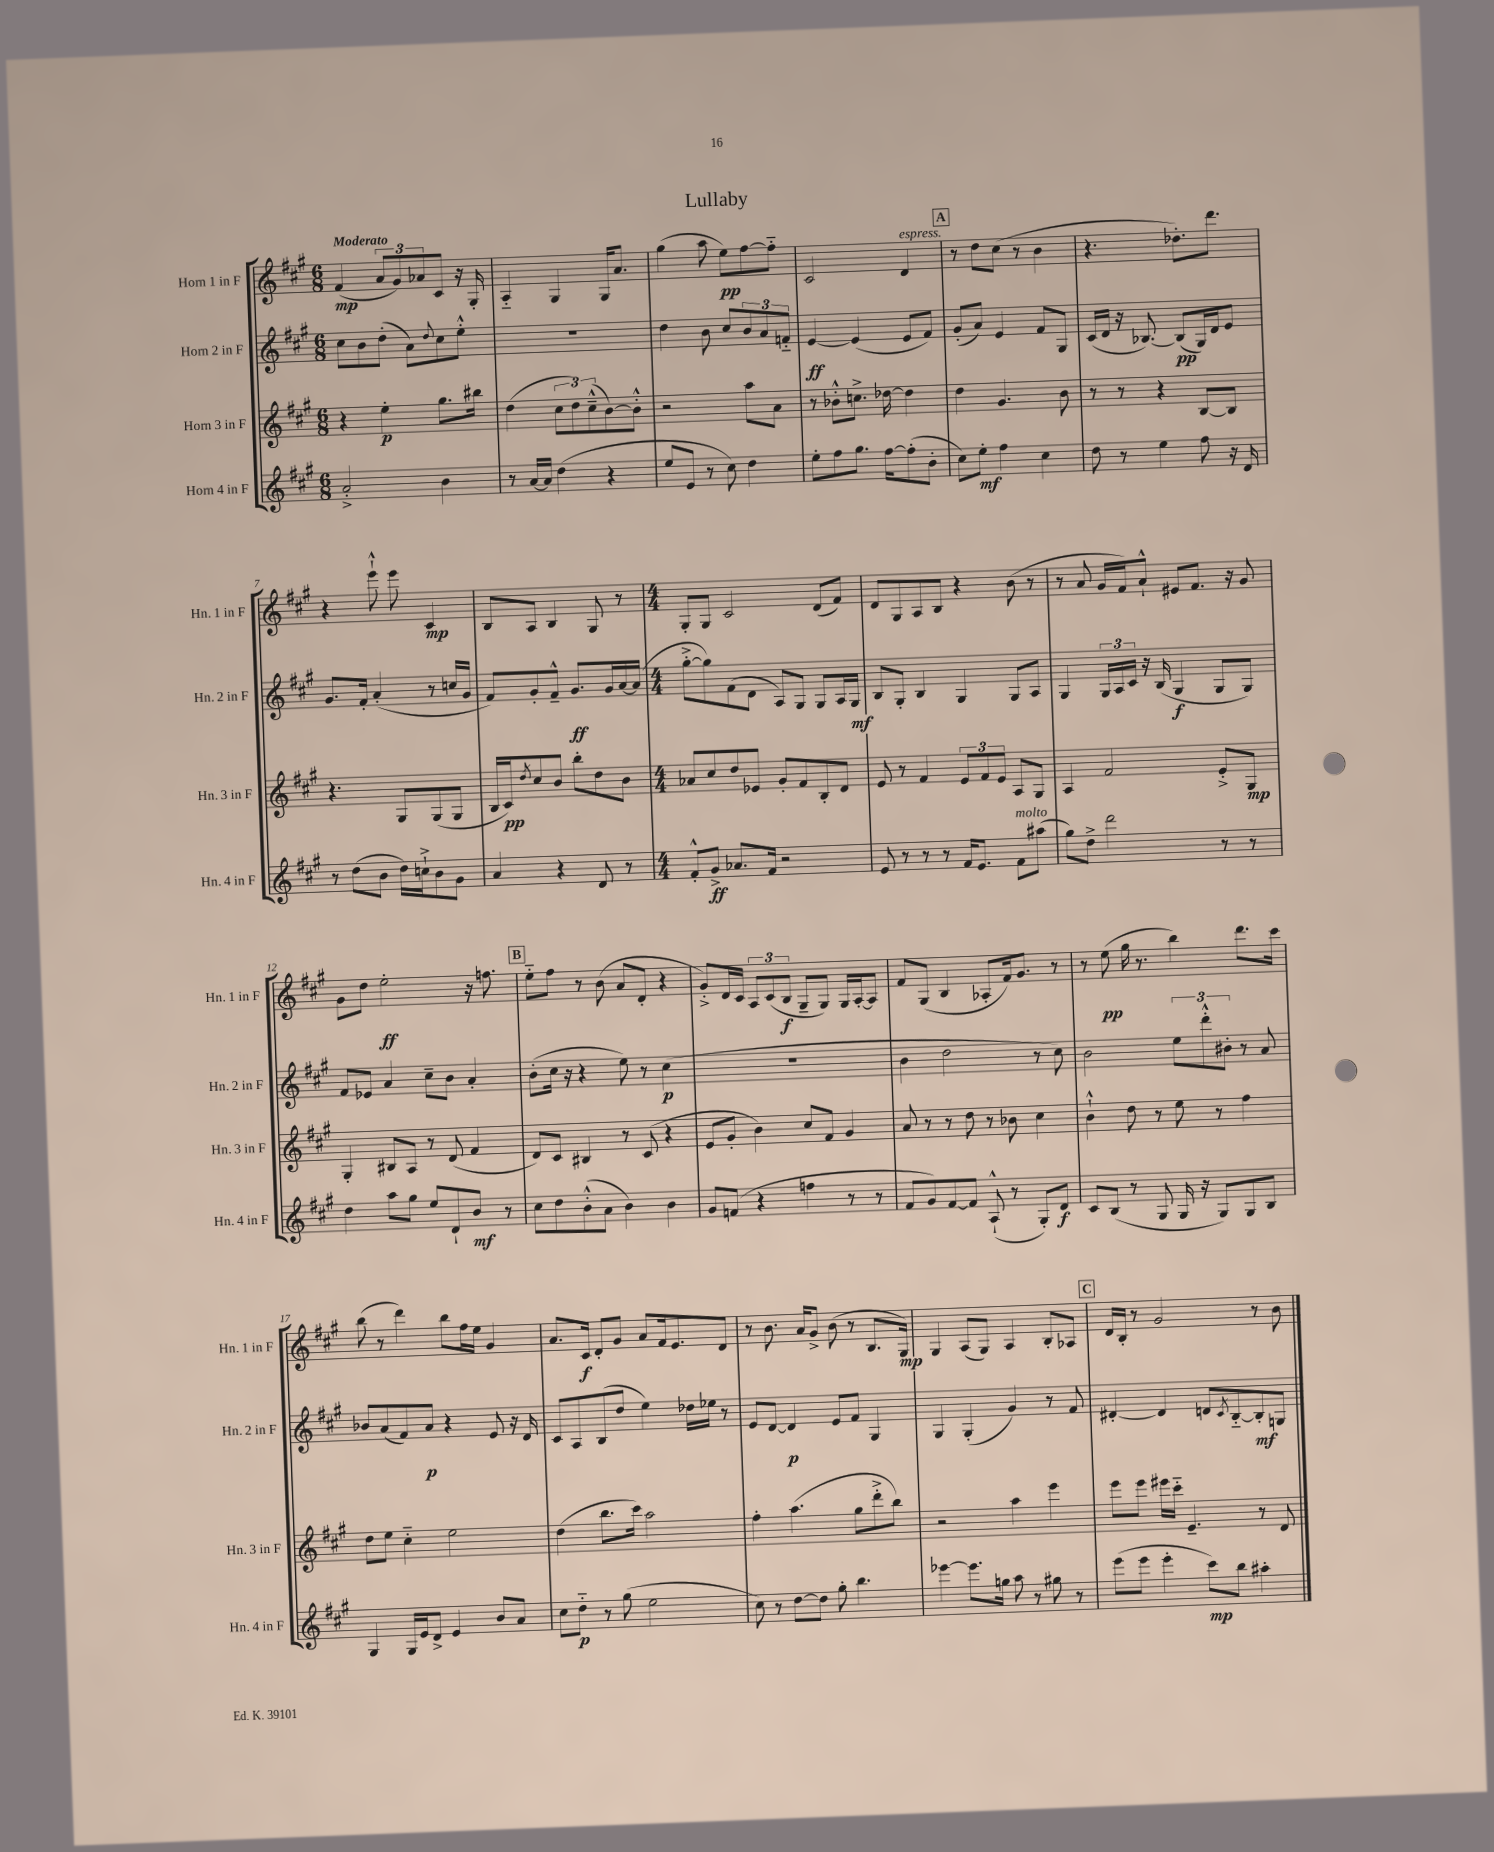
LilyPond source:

\header { title = "Lullaby" }
<<
\new StaffGroup <<
\new Staff = "s0" \with { instrumentName = "Horn 1 in F" shortInstrumentName = "Hn. 1 in F" } {
    \clef treble \key a \major \numericTimeSignature \time 6/8 \tempo "Moderato"
    fis'4\mp( \tuplet 3/2 { a'8 gis'8) aes'8 } cis'8 r16 gis16-. |
    a4-_ gis4 gis16 a'8. |
    gis''4( a''8 e''8\pp) fis''8~ fis''8-_ |
    cis'2 d'4^\markup { \italic "espress." } |
    \mark \markup { \box "A" } r8 d''8 cis''8( r8 b'4 |
    r4. des''8.-.) d'''8. |
    r4 e'''8-!-^ e'''8 cis'4\mp |
    b8 a8 b4 gis8 r8 |
    \numericTimeSignature \time 4/4 gis8-. gis8 cis'2 d'8( fis'8) |
    d'8 gis8 a8 b8 r4 b'8( r8 |
    r8 a'8 gis'16 fis'16) a'8-!-^ eis'8 fis'8. r16 gis'8 |
    gis'8 d''8 e''2-.\ff r16 f''8. |
    \mark \markup { \box "B" } e''8-_ fis''8 r8 b'8( a'8 d'8-. r4 |
    gis'8-.->) d'16 cis'16 \tuplet 3/2 { a8 cis'8( b8\f } gis8-- gis8) gis16 a16~-. a8 |
    fis'8 gis8( b4 aes8-. fis'16) gis'8. r8 |
    r8 e''8\pp( gis''16 r8. b''4) d'''8. cis'''16 |
    b''8( r8 d'''4) b''8 fis''16 e''16 gis'4 |
    a'8. cis'16\f d'8-. gis'8 a'8 fis'16 e'8. d'8 |
    r8 b'8. a'16 gis'8-> b'8( r8 b8. gis16\mp) |
    gis4 a8( gis8) a4 b8-. aes8 |
    \mark \markup { \box "C" } d'16 b16-. r8 gis'2 r8 b'8 \bar "|." |
}
\new Staff = "s1" \with { instrumentName = "Horn 2 in F" shortInstrumentName = "Hn. 2 in F" } {
    \clef treble \key a \major \numericTimeSignature \time 6/8
    cis''8 b'8 d''8-.( a'8) \appoggiatura { d''8 } cis''8 e''8-.-^ |
    R2. |
    d''4 b'8 cis''8 \tuplet 3/2 { b'8 a'8 f'8-_ } |
    e'4~\ff e'4( e'8 fis'8) |
    \mark \markup { \box "A" } gis'8-.( a'8) e'4 fis'8 gis8 |
    cis'16( d'16 r16 bes8.~) bes8\pp( gis16) d'16 e'8 |
    gis'8. fis'16-. a'4-.( r8 c''16 gis'16 |
    fis'8) gis'8-. fis'8---^ gis'8.\ff gis'16 a'16~ a'16( |
    \numericTimeSignature \time 4/4 gis''8~-.-> gis''8) fis'8( d'8 a8) gis8 gis8 a16 gis16\mf |
    b8 gis8-. b4 gis4 gis8 a8 |
    gis4 \tuplet 3/2 { gis16 a16 cis'16 } r16 b16( gis4\f gis8 gis8) |
    fis'8 ees'8 a'4 cis''8-- b'8 a'4-. |
    \mark \markup { \box "B" } b'8-.( cis''16 r16 r4 e''8) r8 cis''4\p( |
    r1 |
    b'4 d''2 r8 cis''8) |
    b'2 \tuplet 3/2 { e''8 d'''8-.-^ bis'8-. } r8 a'8 |
    bes'8 a'8( fis'8) a'8\p r4 e'8 r16 d'16 |
    cis'8 a8 b8( d''8 e''4) des''16 ees''16 r8 |
    e'8 d'8~ d'4\p e'8 fis'8 gis4 |
    gis4 gis4-.( gis'4) r8 fis'8 |
    \mark \markup { \box "C" } dis'4~-. dis'4 d'8 \acciaccatura { cis'8 } b8~-_ b8-.\mf g8 \bar "|." |
}
\new Staff = "s2" \with { instrumentName = "Horn 3 in F" shortInstrumentName = "Hn. 3 in F" } {
    \clef treble \key a \major \numericTimeSignature \time 6/8
    r4 e''4-.\p gis''8. bis''16 |
    d''4( \tuplet 3/2 { cis''8 d''8) cis''8---^( } b'8~) b'8-.-^ |
    r2 a''8 a'8 |
    r8 bes'8-.-^ c''8.-> des''16~ des''4 |
    \mark \markup { \box "A" } d''4 gis'4. b'8 |
    r8 r8 r4 b8~ b8 |
    r4. gis8 gis8( gis8 |
    b16 cis'16\pp) \acciaccatura { d''8 } cis''8 b'8 b''8-. d''8 b'8 |
    \numericTimeSignature \time 4/4 aes'8 cis''8 d''8 ees'8 gis'8-. fis'8 b8-. d'8 |
    e'8 r8 fis'4 \tuplet 3/2 { e'8 fis'8 e'8 } a8 gis8 |
    a4 fis'2 e'8-.-> gis8\mp |
    gis4-. bis8 a8 r8 d'8( fis'4 |
    \mark \markup { \box "B" } d'8) cis'8 bis4 r8 cis'8( r4 |
    e'8 gis'8-. b'4) cis''8 fis'8 gis'4 |
    a'8 r8 r8 d''8 r8 bes'8 cis''4 |
    b'4-!-^ d''8 r8 e''8 r8 fis''4 |
    d''8 e''8 cis''4-_ e''2 |
    d''4( b''8. cis'''16) a''2 |
    fis''4-. a''4.( gis''8 d'''8-.-> b''8) |
    r2 a''4 e'''4 |
    \mark \markup { \box "C" } e'''8 e'''8 eis'''16 cis'''16-_ e'4.-- r8 d'8 \bar "|." |
}
\new Staff = "s3" \with { instrumentName = "Horn 4 in F" shortInstrumentName = "Hn. 4 in F" } {
    \clef treble \key a \major \numericTimeSignature \time 6/8
    a'2-.-> b'4 |
    r8 a'16~ a'16 d''4( r4 |
    e''8 e'8 r8 cis''8) d''4 |
    e''8-. fis''8 gis''8. fis''16~ fis''8-.( b'8-. |
    \mark \markup { \box "A" } cis''8) e''8-.\mf fis''4 cis''4 |
    d''8 r8 e''4 fis''8 r16 d'16 |
    r8 d''8( b'8 d''16) c''16-!-> b'8 gis'8 |
    a'4 r4 d'8 r8 |
    \numericTimeSignature \time 4/4 fis'8-.-^ gis'8->\ff aes'8. fis'16 r2 |
    e'8 r8 r8 r8 fis'16 e'8. fis'8^\markup { \italic "molto" } ais''8( |
    gis''8) d''8-> d'''2 r8 r8 |
    d''4 a''8 gis''8 e''8 d'8-! b'8\mf r8 |
    \mark \markup { \box "B" } cis''8 d''8 b'8-.-^( a'8 b'4) b'4 |
    gis'8 f'8( r4 f''4 r8 r8 |
    fis'8 gis'8) fis'8~ fis'8 a8-!-^( r8 gis8-.) d'8\f |
    cis'8 b8( r8 gis8 gis16 r16 gis8) gis8 b8 |
    gis4 gis16 e'16 d'8-> e'4 b'8 a'8 |
    cis''8 d''8-_\p r8 gis''8( e''2 |
    cis''8) r8 d''8~ d''8 gis''8-. b''4. |
    ees'''4~ ees'''8. g''16 a''8 r8 gis''8 r8 |
    \mark \markup { \box "C" } e'''8( e'''8 e'''4-. cis'''8\mp) b''8 ais''4-. \bar "|." |
}
>>
>>
